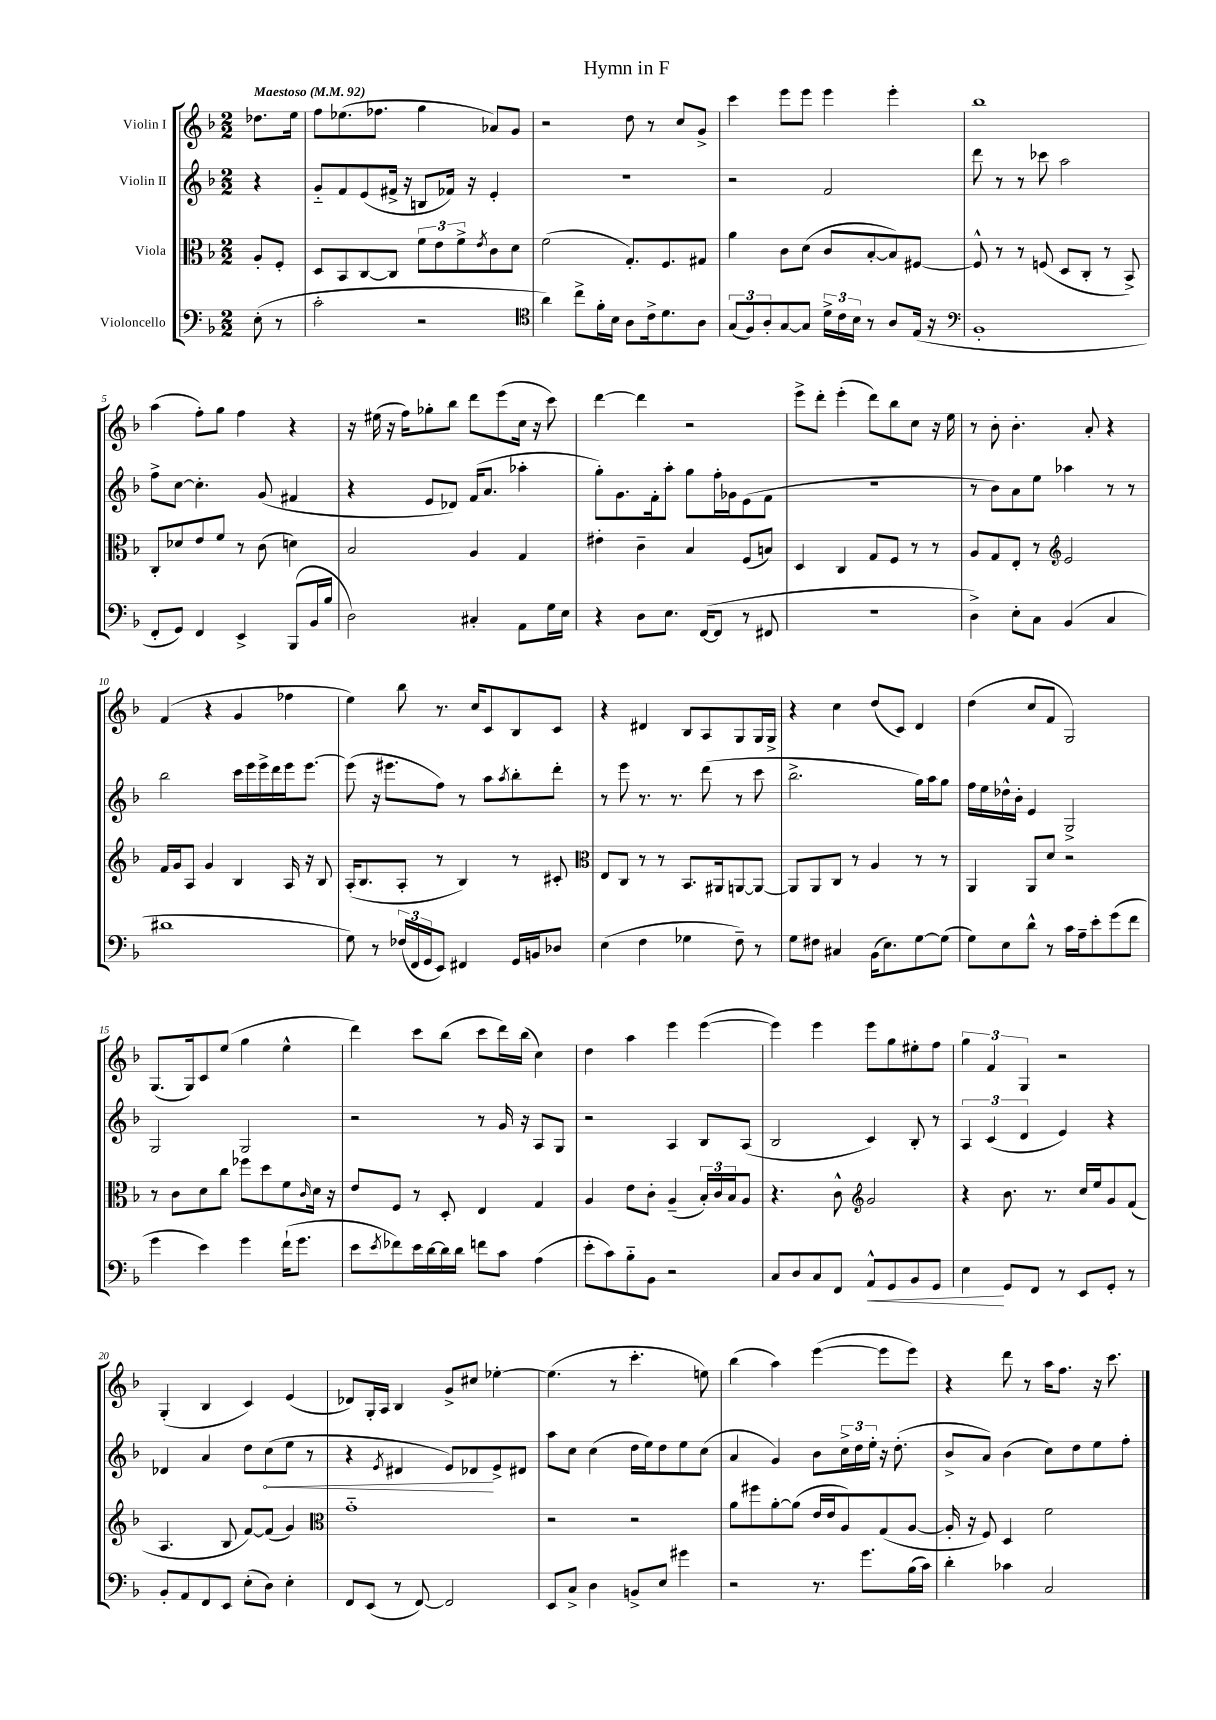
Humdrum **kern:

**kern	**kern	**kern	**kern
*staff4	*staff3	*staff2	*staff1
*clefF4	*clefC3	*clefG2	*clefG2
*k[b-]	*k[b-]	*k[b-]	*k[b-]
*M2/2	*M2/2	*M2/2	*M2/2
*MM92	*MM92	*MM92	*MM92
(8E'	8A'	4r	8.dd-
8r	8F'	.	.
.	.	.	16ee
=	=	=	=
2c'	8D	8g'~	8ff
.	8BB-	8f	(8.ee-
.	[8C	(8e	.
.	.	.	8.ff-
.	8C]	16f#^	.
.	.	16r	.
2r	12f	8B	4gg
.	12e	.	.
.	.	16f-)	.
.	12f^	.	.
.	.	16r	.
.	8qe	.	.
.	8c	4e'	8a-)
.	8d	.	8g
=	=	=	=
*clefC4	*	*	*
4a)	(2f	1r	2r
8cc^	.	.	.
16f'	.	.	.
16B-	.	.	.
8A	8.G')	.	8dd
16c^	.	.	8r
8.d	8.F	.	.
.	.	.	8cc
8A	8G#	.	8g^
=	=	=	=
(12G	4a	2r	4ccc
12F)	.	.	.
12A'	.	.	.
[8G	8c	.	8eee
8G]	(8d	.	8eee
24d^	8c	2f	4eee
24c	.	.	.
24B-	.	.	.
8r	[8B-'	.	.
8A	8B-])	.	4eee'
(16E	[8F#	.	.
16r	.	.	.
=	=	=	=
*clefF4	*	*	*
1BB-'	8F#^^]	8ddd	1bb-
.	8r	8r	.
.	8r	8r	.
.	(8F	8ccc-	.
.	8D	2aa	.
.	8C'	.	.
.	8r	.	.
.	8BB-^)	.	.
=	=	=	=
8FF'	8C'	8ff^	(4aa
8GG)	8d-	[8cc	.
4FF	8e	4.cc']	8ff')
.	8f	.	8gg
4EE^	8r	.	4ff
.	(8c	(8g	.
(8BBB-	4d)	4f#	4r
16BB-	.	.	.
16B-	.	.	.
=	=	=	=
2D)	2B-	4r	16r
.	.	.	(16ee#
.	.	.	16r
.	.	.	16ff)
.	.	8e	8gg-'
.	.	8d-)	8bb-
4C#'	4A	(16f	8ddd
.	.	8.a	.
.	.	.	(8eee
8AA	4G	4aa-'	16cc
.	.	.	16r
16G	.	.	8ccc)
16E	.	.	.
=	=	=	=
4r	4e#'	8gg')	[4ddd
.	.	8.g	.
8D	4c~	.	4ddd]
.	.	16f'	.
8.E	.	8aa'	.
.	4B-	8gg	2r
([16FF	.	.	.
8FF]	.	16ff'	.
.	.	16g-	.
8r	(8F	(8e	.
8FF#	8B)	8f	.
=	=	=	=
1r	4D	1r	8eee^
.	.	.	8ddd'
.	4C	.	(4eee'
.	8G	.	8ddd)
.	8F	.	8bb-
.	8r	.	8cc
.	8r	.	16r
.	.	.	16ee
=	=	=	=
4D^)	8A	8r	8r
.	8G	8b-)	8b-'
8E'	8E'	8a	4.b-'
8C	8r	8ee	.
*	*clefG2	*	*
(4BB-	2e	4aa-	.
.	.	.	8a'
4C	.	8r	4r
.	.	8r	.
=	=	=	=
1d#	16f	2bb-	(4f
.	16g	.	.
.	8A	.	.
.	4g	.	4r
.	4B-	16ccc	4g
.	.	16eee	.
.	.	16eee^	.
.	.	16ddd	.
.	16A	16eee	4ff-
.	16r	[8.eee	.
.	8B-	.	.
=	=	=	=
8G)	(16A'	(8eee]	4ee)
.	8.B-	.	.
8r	.	16r	.
.	.	8.eee#	.
(24F-	8A'	.	8bb-
24FF	.	.	.
24GG	.	.	.
8EE)	8r	8ff)	8.r
4FF#	4B-)	8r	.
.	.	.	16cc
.	.	8aa	8c
.	.	8qaa	.
16GG	8r	8bb-'	8B-
16BB	.	.	.
8D-	8c#'	8ddd'	8c
=	=	=	=
*	*clefC3	*	*
(4E	8E	8r	4r
.	8C	8eee	.
4F	8r	8.r	4d#
.	8r	.	.
.	.	8.r	.
4G-	8.BB-	.	8B-
.	.	(8ddd	8A
.	16AA#	.	.
8F~)	[8AA	8r	8G
8r	8AA_	8ccc	16G
.	.	.	16G^
=	=	=	=
8G	8AA]	2.bb-^	4r
8F#	8AA	.	.
4C#	8C	.	4cc
.	8r	.	.
(16BB-	4A	.	(8dd
8.E)	.	.	.
.	.	.	8c)
[8G	8r	16gg)	4d
.	.	16aa	.
(8G]	8r	8gg	.
=	=	=	=
8G)	4AA	16ff	(4dd
.	.	16ee	.
8E	.	16dd-^^	.
.	.	16b-'	.
8d^^	8AA	4e	8cc
8r	8d	.	8f
16c	2r	2G^	2G)
16A~	.	.	.
8e'	.	.	.
(8g	.	.	.
8f	.	.	.
=	=	=	=
4g	8r	2G	(8.G
.	8c	.	.
.	.	.	16G)
4e)	8d	.	8c
.	8cc	.	(8ee
4g	8ff-	2G	4gg
.	8dd	.	.
(16f`	8f	.	4ee^^
8.g	.	.	.
.	16qqc	.	.
.	16d	.	.
.	16r	.	.
=	=	=	=
8e	8e	2r	4ddd)
8qe	.	.	.
8f-)	8F	.	.
16e	8r	.	8ccc
[16d	.	.	.
16d]	8D'	.	(8bb-
16d	.	.	.
8f	4E	8r	8ccc
8c	.	16g	16ddd)
.	.	16r	(16bb-
(4A	4G	8A	4cc)
.	.	8G	.
=	=	=	=
8e'	4A	2r	4dd
8c)	.	.	.
8B-'~	8e	.	4aa
8BB-	8c'	.	.
2r	(4A~	4A	4eee
.	24B-')	8B-	([4eee
.	24c	.	.
.	24B-	.	.
.	8A	(8A	.
=	=	=	=
8C	4.r	2B-	4eee])
8D	.	.	.
8C	.	.	4eee
8FF	8c^^	.	.
*	*clefG2	*	*
8AA^^	2g	4c)	8eee
8GG	.	.	8gg
8BB-	.	8B-'	8ee#'
8GG	.	8r	8ff
=	=	=	=
4E	4r	6A	6gg
.	.	(6c	6f
8GG	8.b-	.	.
.	.	6d	6G
8FF	.	.	.
.	8.r	.	.
8r	.	4e)	2r
8EE	16cc	.	.
.	16ee	.	.
8GG'	8g	4r	.
8r	(8f	.	.
=	=	=	=
8BB-'	4.A	4d-	(4G'
8AA	.	.	.
8FF	.	4a	4B-
8EE	8B-	.	.
(8E'	[8f)	8dd	4c)
8D)	(8f]	(8cc	.
4E'	4g)	8ee	(4e
.	.	8r	.
=	=	=	=
*	*clefC3	*	*
8FF	1g'~	4r	8d-)
(8EE	.	.	16G'
.	.	.	16A
.	.	8qe	.
8r	.	4d#	4B-
[8FF)	.	.	.
2FF]	.	8e)	8g^
.	.	8d-	8cc#
.	.	8e^	[4ee-'
.	.	8d#	.
=	=	=	=
8EE	2r	8aa	(4.ee-]
8C^	.	8cc	.
4D	.	(4cc	.
.	.	.	8r
8BB^	2r	16dd	4.ccc'
.	.	16ee)	.
8E	.	8dd	.
4g#	.	8ee	.
.	.	(8cc	8ee)
=	=	=	=
2r	8a	4a	(4bb-
.	8ff#	.	.
.	[8a'	4g)	4aa)
.	(8a]	.	.
8.r	16e	8b-	([4eee
.	16e	.	.
.	8A)	24cc^	.
.	.	24dd	.
8.g	.	.	.
.	.	24ee'	.
.	(8G	16r	8eee]
.	.	(8.dd'	.
(16B-	[8A	.	8eee)
16c)	.	.	.
=	=	=	=
4d'	16A']	8b-^	4r
.	16r	.	.
.	8F)	8a)	.
4c-	4D	(4b-	8ddd
.	.	.	8r
2C	2f	8cc)	16aa
.	.	.	8.ff
.	.	8dd	.
.	.	8ee	16r
.	.	.	8.ccc
.	.	8ff'	.
==	==	==	==
*-	*-	*-	*-
